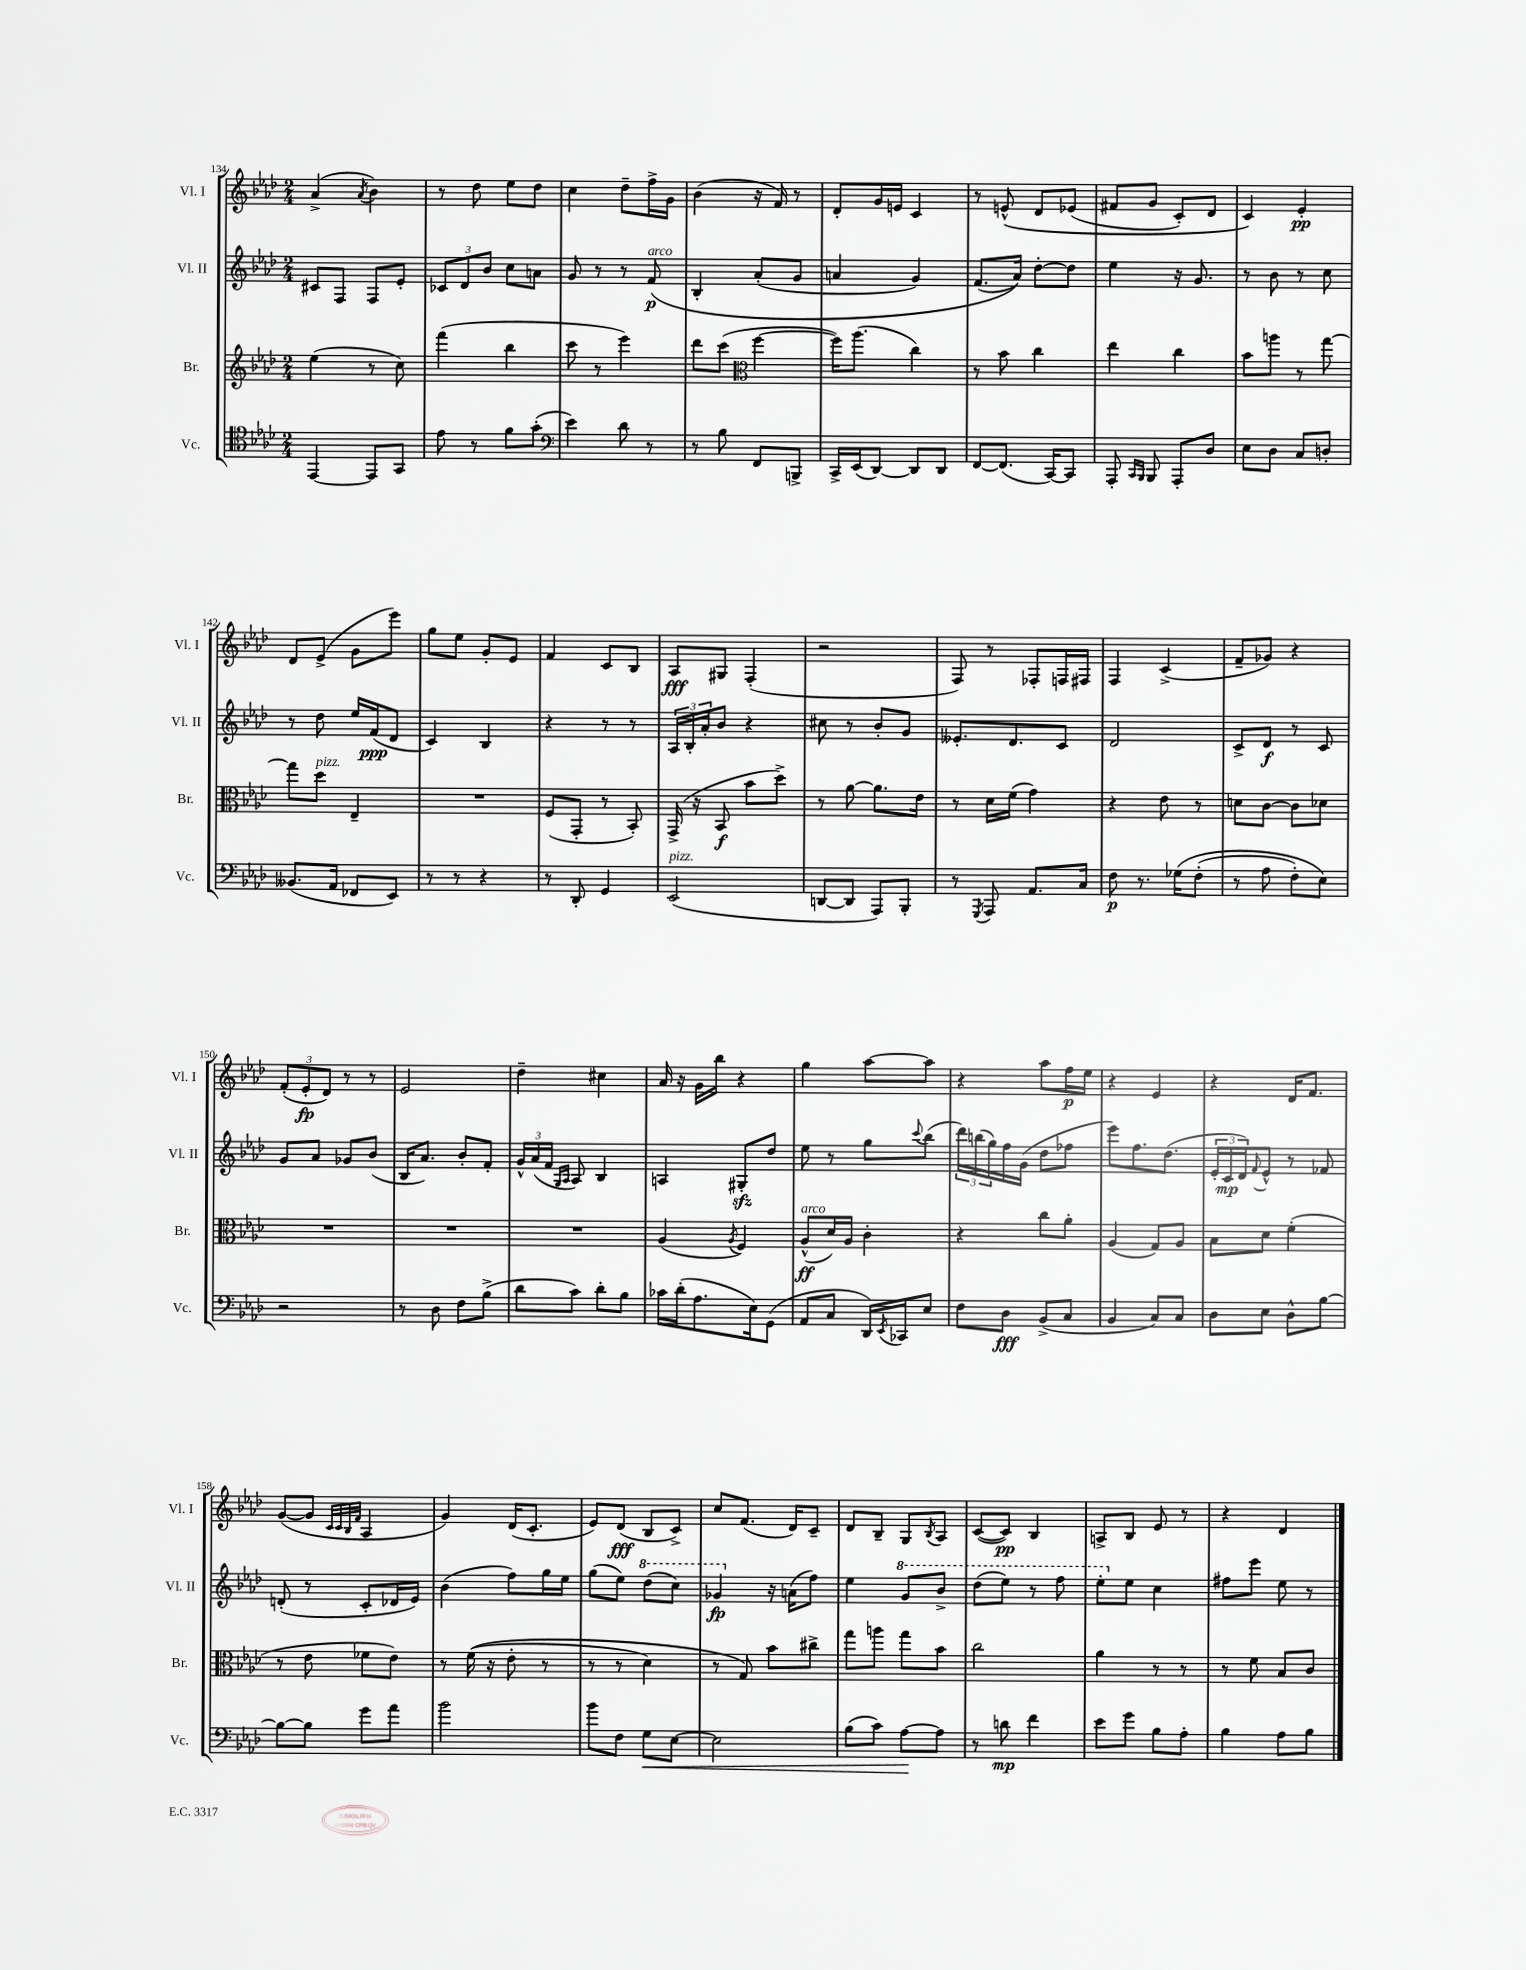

**kern	**kern	**kern	**kern
*staff4	*staff3	*staff2	*staff1
*clefC4	*clefG2	*clefG2	*clefG2
*k[b-e-a-d-]	*k[b-e-a-d-]	*k[b-e-a-d-]	*k[b-e-a-d-]
*M2/4	*M2/4	*M2/4	*M2/4
[4EE-/	(4ee-\	8c#/L	(4a-^/
.	.	8F/J	.
.	.	.	8qa-/
8EE-/]L	8r	8F/L	4b-\)
8GG/J	8cc\)	8e-'/J	.
=	=	=	=
8e-\	(4fff\	12c-/L	8r
.	.	12d-/	.
8r	.	.	8dd-\
.	.	12b-/J	.
8f\L	4bb-\	8cc\L	8ee-\L
(8g'\J	.	8a\J	8dd-\J
=	=	=	=
*clefF4	*	*	*
4e-\)	8ccc\	8g/	4cc\
.	8r	8r	.
8d-\	4eee-\)	8r	8dd-~\L
8r	.	&(8f/	16ff^\L
.	.	.	16g\JJ
=	=	=	=
8r	8ddd-\L	4B-'/	(4b-\
8B-\	(8ccc\J	.	.
*	*clefC3	*	*
8FF/L	[4ff\	(8a-'/L	16r
.	.	.	16f/)
8BBB^/J	.	8g/J	8r
=	=	=	=
16CC^/LL	16ff\]LK)	4a/	8d-'/L
(16EE-/J	(8.aa-\J	.	.
[8DD-/J)	.	.	16g/L
.	.	.	16e/JJ
8DD-/]L	4cc\)	4g/)	4c/
8DD-/J	.	.	.
=	=	=	=
[8FF/L	8r	(8.f/L	8r
(8.FF/]J	8b-\	.	&(8e^^/
.	.	16a-/Jk)&)	.
.	4cc\	[8dd-'\L	8d-/L
[16CC/LK)	.	.	.
8CC/]J	.	8dd-\]J	(8e-/J
=	=	=	=
8AAA-'/	4ee-\	4ee-\	8f#/L
16qqCC/LL	.	.	.
16qqBBB-/JJ	.	.	.
8BBB-/	.	.	8g/J
8AAA-'/L	4cc\	16r	8c'/L)
.	.	8.g/	.
8D-/J	.	.	8d-/J
=	=	=	=
8E-\L	8b-\L	8r	4c/&)
8D-\J	8aa\J	8b-\	.
8C/L	8r	8r	4e-'/
8D'/J	[8gg\	8cc\	.
=	=	=	=
(8.BB--/L	8gg\]L	8r	8d-/L
.	8dd-\J	8dd-\	(8e-^/J
16AA-/Jk	.	.	.
8FF-/L	4E-~/	16ee-/LL	8g\L
.	.	(16f/J	.
8EE-/J)	.	8d-/J	8eee-\J)
=	=	=	=
8r	2r	4c/)	8gg\L
8r	.	.	8ee-\J
4r	.	4B-/	8g'/L
.	.	.	8e-/J
=	=	=	=
8r	(8F/L	4r	4f/
8DD-'/	8GG'/J	.	.
4GG/	8r	8r	8c/L
.	8BB-'/)	8r	8B-/J
=	=	=	=
(2EE-/	(16GG^/	24A-/LL	8A-/L
.	.	24B-'/	.
.	16r	.	.
.	.	24a-'/J	.
.	8BB-/	8b-/J	8G#/J
.	8b-\L	4r	(4F'/
.	8dd-^\J)	.	.
=	=	=	=
[8DD/L	8r	8cc#\	2r
8DD/]J	[8a-\	8r	.
8AAA-/L)	8.a-\]L	8b-'/L	.
8BBB-'/J	.	8g/J	.
.	16e-\Jk	.	.
=	=	=	=
8r	8r	8.e--'/L	8F/)
8qGGG/	.	.	.
8AAA-/	16d-\LL	.	8r
.	(16f\JJ	8.d-/	.
8.AA-/L	4g\)	.	8F-'/L
.	.	8c/J	16F/L
16C/Jk	.	.	16F#/JJ
=	=	=	=
8F\	4r	2d-/	4F/
8.r	.	.	.
.	8e-\	.	(4c^/
&(16G-\LK	.	.	.
(8F'\J	8r	.	.
=	=	=	=
8r	8d\L	8c^/L	8f~/L
8A-\	[8c\J	8d-/J	8g-/J)
8F'\L)	8c\]L	8r	4r
8E-\J&)	8d-\J	8c/	.
=	=	=	=
2r	2r	8g/L	(12f'/L
.	.	.	12e-'/
.	.	8a-/J	.
.	.	.	12d-/J)
.	.	8g-/L	8r
.	.	(8b-/J	8r
=	=	=	=
8r	2r	16B-/LK	2e-/
.	.	8.a-/J)	.
8D-\	.	.	.
8F\L	.	8b-'/L	.
(8B-^\J	.	8f'/J	.
=	=	=	=
8d-\L	2r	24g^^/LL	4dd-~\
.	.	(24a-/	.
.	.	24f/JJ	.
.	.	16qqG/LL	.
.	.	16qqA-/JJ	.
8c\J)	.	8A-/)	.
8d-'\L	.	4B-/	4cc#\
8B-\J	.	.	.
=	=	=	=
16c-\LL	(4A-/	4A/	16a-/
(16d-'\J	.	.	16r
8.A-\	.	.	16g\LL
.	.	.	16bb-\JJ
.	8qA-/	.	.
.	4F/)	8G#'/L	4r
16E-\k)	.	.	.
(8GG\J	.	8dd-/J	.
=	=	=	=
8AA-/L	(8A-^^/L	8ee-\	4gg\
8C/J	16d-/L)	8r	.
.	16A-/JJ	.	.
16DD-/LL)	4c'\	8gg\L	[8aa-\L
8qEE-/	.	.	.
16CC-/J	.	.	.
.	.	8qqccc/	.
8E-/J	.	(8bb-\J	8aa-\]J
=	=	=	=
8F\L	4r	24ddd-\LL)	4r
.	.	(24bb\	.
.	.	24gg\)	.
8D-\J	.	16ff\	.
.	.	(16g\JJ	.
(8BB-^/L	8cc\L	8dd-\L	8aa-\L
8C/J	8a-'\J	8ff-\J	16ff\L
.	.	.	16ee-\JJ
=	=	=	=
4BB-/	(4A-/	8eee-\L)	4r
.	.	8.ff\	.
8C/L)	8G/L)	.	4e-/
.	.	(8.dd-\J	.
8C/J	8A-/J	.	.
=	=	=	=
8D-\L	8B-\L	24e-'/LL	4r
.	.	24c/	.
.	.	24d-/J)	.
.	.	8qqf/	.
8E-\J	8d-\J	8e-^^/J	.
8D-^^\L	(4f'\	8r	16d-/LK
.	.	.	8.f/J
[8B-\J	.	8f-/	.
=	=	=	=
8B-\_L	8r	(8d'/	([8g/L
8B-\]J	8e-\	8r	8g/]J
.	.	.	32qqc/LLL
.	.	.	32qqc/
.	.	.	32qqB-/
.	.	.	32qqf/JJJ
8g\L	8f-\L	8c'/L	4A-/
8a-\J	8e-\J)	16d-/L	.
.	.	16e-/JJ)	.
=	=	=	=
2b-\	8r	(4b-\	4g/)
.	&((16f\	.	.
.	16r	.	.
.	8e-'\	8ff\L)	(16d-/LK
.	.	.	8.c'/J
.	8r	16gg\L	.
.	.	16ee-\JJ	.
=	=	=	=
8b-\L	8r	(8gg\L	8e-/L)
8F\J	8r	8ee-\J)	(8d-/J
8G\L	4d-\)	(8ddd-\L	8B-/L
[8E-\J	.	8ccc\J)	8c^/J)
=	=	=	=
2E-\]	8r	4gg-/	8cc/L
.	8G/&)	.	(8.f/J
.	8b-\L	16r	.
.	.	(16a\LK	16d-/LK)
.	8cc#^\J	8ff\J)	8c~/J
=	=	=	=
(8B-\L	8gg\L	4ee-\	8d-/L
8c\J)	8aa\J	.	8B-~/J
[8A-\L	8gg\L	8gg/L	8G/L
.	.	.	8qB-/
8A-\]J	8b-\J	8bb-^/J	8A-/J
=	=	=	=
8r	2cc\	(8ddd-\L	([8c/L
8d\	.	8eee-\J)	8c/]J)
4f\	.	8r	4B-/
.	.	8fff\	.
=	=	=	=
8e-\L	4a-\	8eee-'\L	8A^/L
8g\J	.	8ee-\J	8B-/J
8B-\L	8r	4cc\	8e-/
8A-'\J	8r	.	8r
=	=	=	=
4B-\	8r	8ff#\L	4r
.	8f\	8eee-\J	.
8A-\L	8B-/L	8ee-\	4d-/
8B-\J	8c/J	8r	.
==	==	==	==
*-	*-	*-	*-
